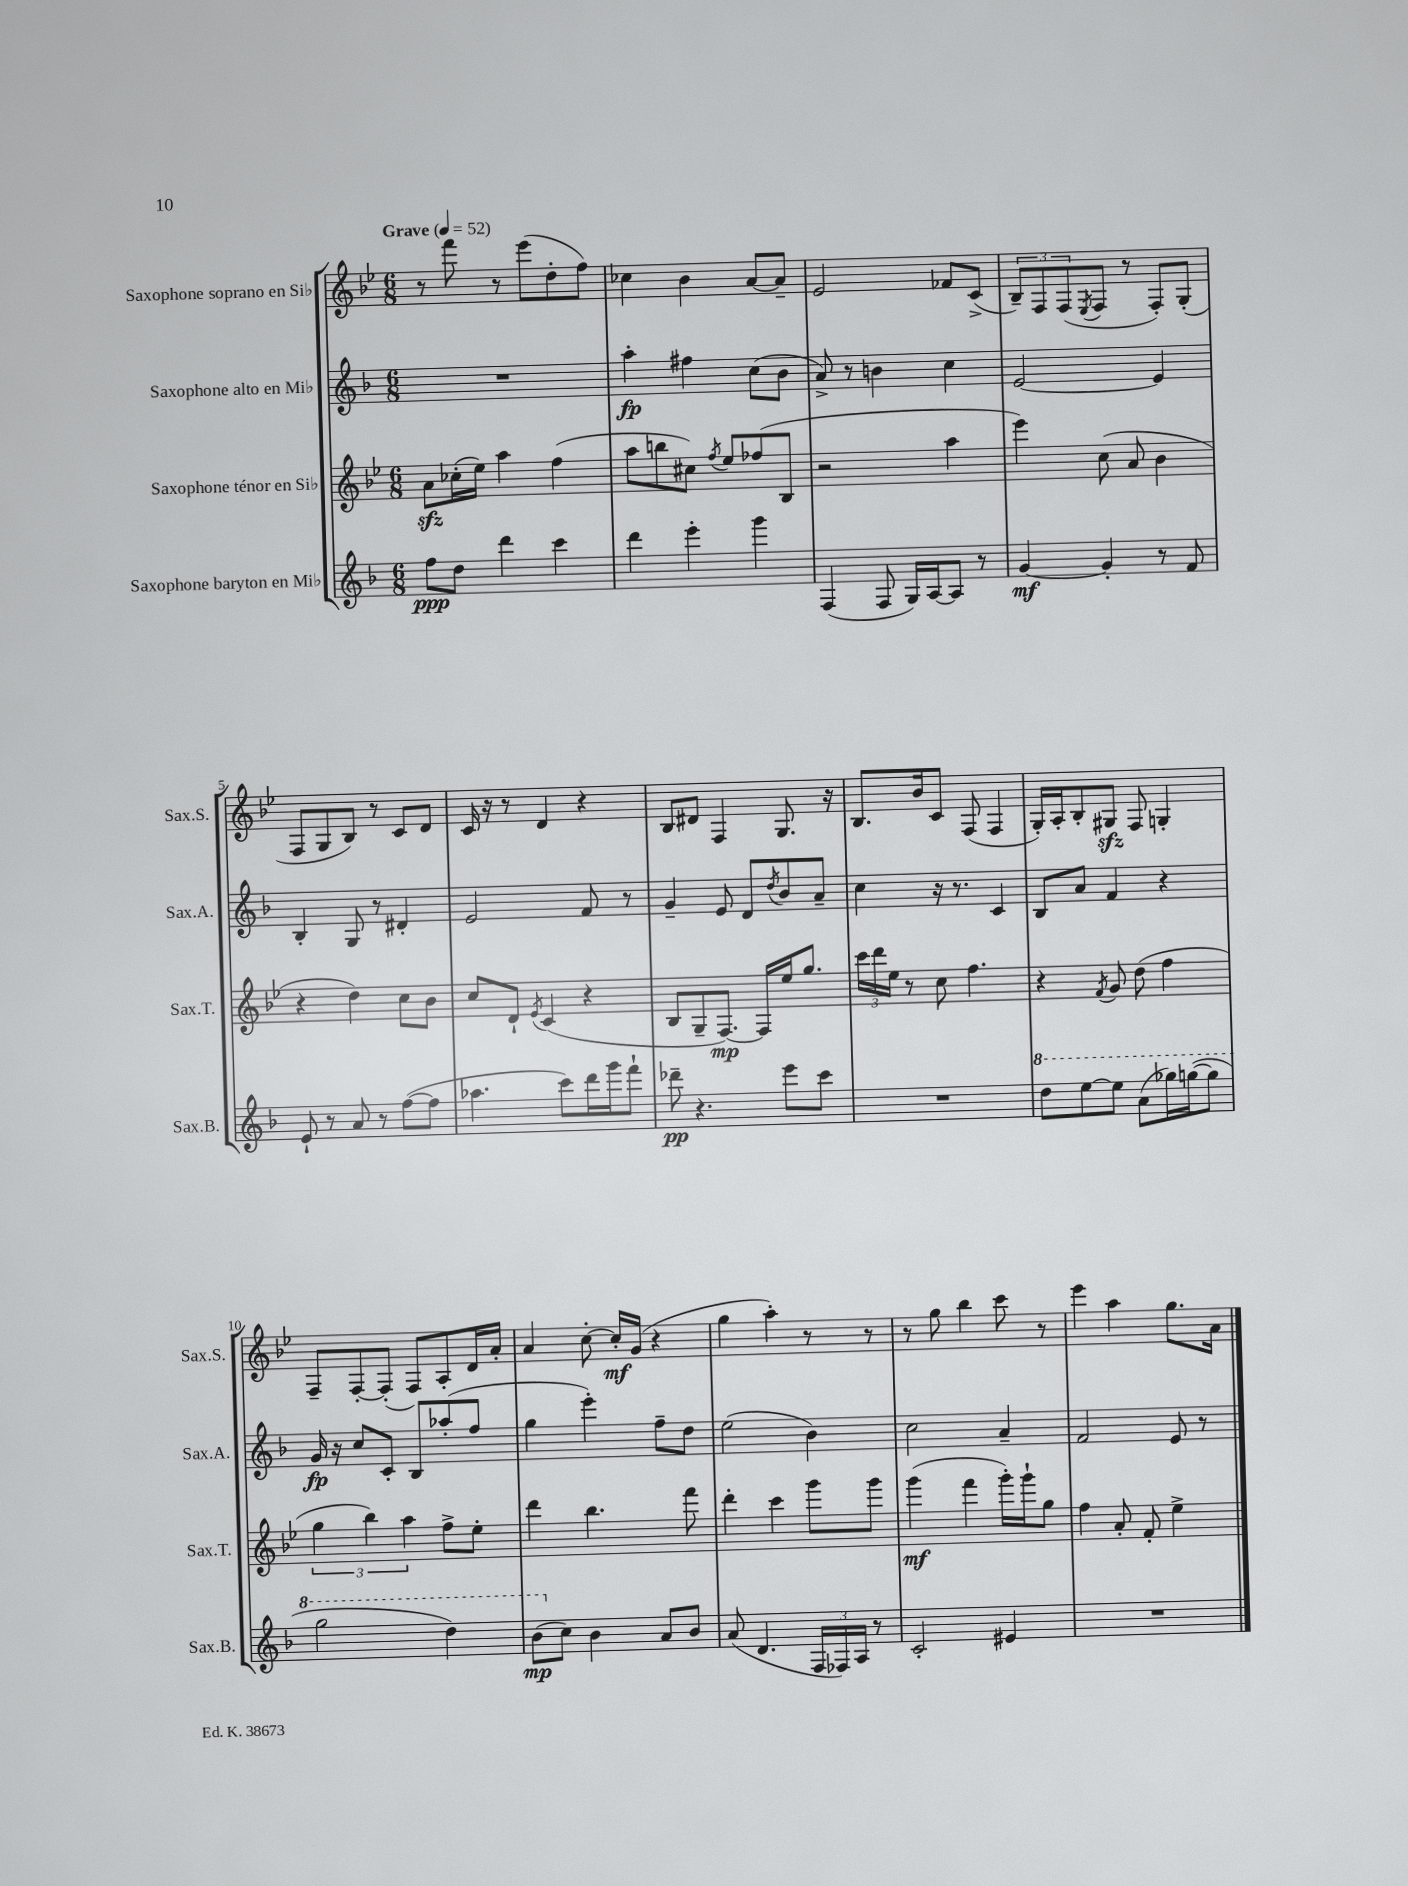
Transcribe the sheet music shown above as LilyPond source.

<<
\new StaffGroup <<
\new Staff = "s0" \with { instrumentName = "Saxophone soprano en Sib" shortInstrumentName = "Sax.S." } {
    \clef treble \key bes \major \numericTimeSignature \time 6/8 \tempo "Grave" 4 = 52
    r8 f'''8 r8 ees'''8( d''8-. f''8) |
    ces''4 bes'4 a'8~ a'8-- |
    ees'2 fes'8 c'8->( |
    \tuplet 3/2 { bes8--) f8 f8( } \acciaccatura { ees8 } f8 r8 f8-.) g8-.( |
    f8 g8 bes8) r8 c'8 d'8 |
    c'16 r16 r8 d'4 r4 |
    bes8 dis'8 f4 g8. r16 |
    bes8. bes'16 c'8 f8( f4 |
    g16-.) a16-. bes8-. gis8\sfz f8 g4-. |
    f8-- f8~-. f8-.( f8) a8-. d'16 a'16-. |
    a'4 c''8~-. c''16-.\mf g'16( r4 |
    g''4 a''4-.) r8 r8 |
    r8 g''8 bes''4 c'''8 r8 |
    ees'''4 a''4 g''8. a'16 \bar "|." |
}
\new Staff = "s1" \with { instrumentName = "Saxophone alto en Mib" shortInstrumentName = "Sax.A." } {
    \clef treble \key f \major \numericTimeSignature \time 6/8
    R2. |
    a''4-.\fp fis''4 c''8( bes'8 |
    a'8->) r8 b'4 c''4 |
    e'2~ e'4 |
    bes4-. g8 r8 dis'4-. |
    e'2 f'8 r8 |
    g'4-- e'8 d'8 \acciaccatura { d''8 } bes'8 a'8-- |
    c''4 r16 r8. c'4 |
    bes8 a'8 f'4 r4 |
    g'16\fp r16 c''8 c'8-. bes8 aes''8-.( f''8 |
    g''4 e'''4-.) f''8-- d''8 |
    e''2( bes'4) |
    c''2 a'4-- |
    f'2 e'8 r8 \bar "|." |
}
\new Staff = "s2" \with { instrumentName = "Saxophone ténor en Sib" shortInstrumentName = "Sax.T." } {
    \clef treble \key bes \major \numericTimeSignature \time 6/8
    a'8\sfz ces''16-.( ees''16) a''4 f''4( |
    a''8 b''8 cis''8) \acciaccatura { f''8 } ees''8 fes''8( bes8 |
    r2 a''4 |
    ees'''4) c''8( a'8 bes'4 |
    r4 d''4) c''8 bes'8 |
    c''8 d'8-! \acciaccatura { ees'8 } c'4( r4 |
    bes8 g8-- f8.~\mp) f16 ees''16 g''8. |
    \tuplet 3/2 { c'''16 d'''16 ees''16 } r8 c''8 f''4. |
    r4 \acciaccatura { f'8 } g'8 d''8( f''4 |
    \tuplet 3/2 { g''4 bes''4) a''4 } f''8-> ees''8-. |
    d'''4 bes''4. f'''8 |
    d'''4-. c'''4 g'''8 g'''8 |
    g'''4\mf( f'''4 g'''16-.) g'''16-! g''8 |
    f''4 a'8-. f'8-. ees''4-> \bar "|." |
}
\new Staff = "s3" \with { instrumentName = "Saxophone baryton en Mib" shortInstrumentName = "Sax.B." } {
    \clef treble \key f \major \numericTimeSignature \time 6/8
    f''8\ppp d''8 d'''4 c'''4 |
    d'''4 e'''4-. g'''4 |
    f4( f8 g16) a16~ a8 r8 |
    g'4~\mf g'4-. r8 f'8 |
    e'8-! r8 a'8 r8 f''8~( f''8 |
    aes''4. c'''8) d'''16 g'''16 f'''8-! |
    des'''8--\pp r4. e'''8 c'''8 |
    R2. |
    \ottava #1 d'''8 e'''8~ e'''8 a''8( ges'''16) g'''16~( g'''8 |
    g'''2 d'''4) |
    bes''8\mp( \ottava #0 c''8) bes'4 a'8 bes'8 |
    a'8( d'4. \tuplet 3/2 { f16 fes16) a16 } r8 |
    c'2-. eis'4 |
    R2. \bar "|." |
}
>>
>>
